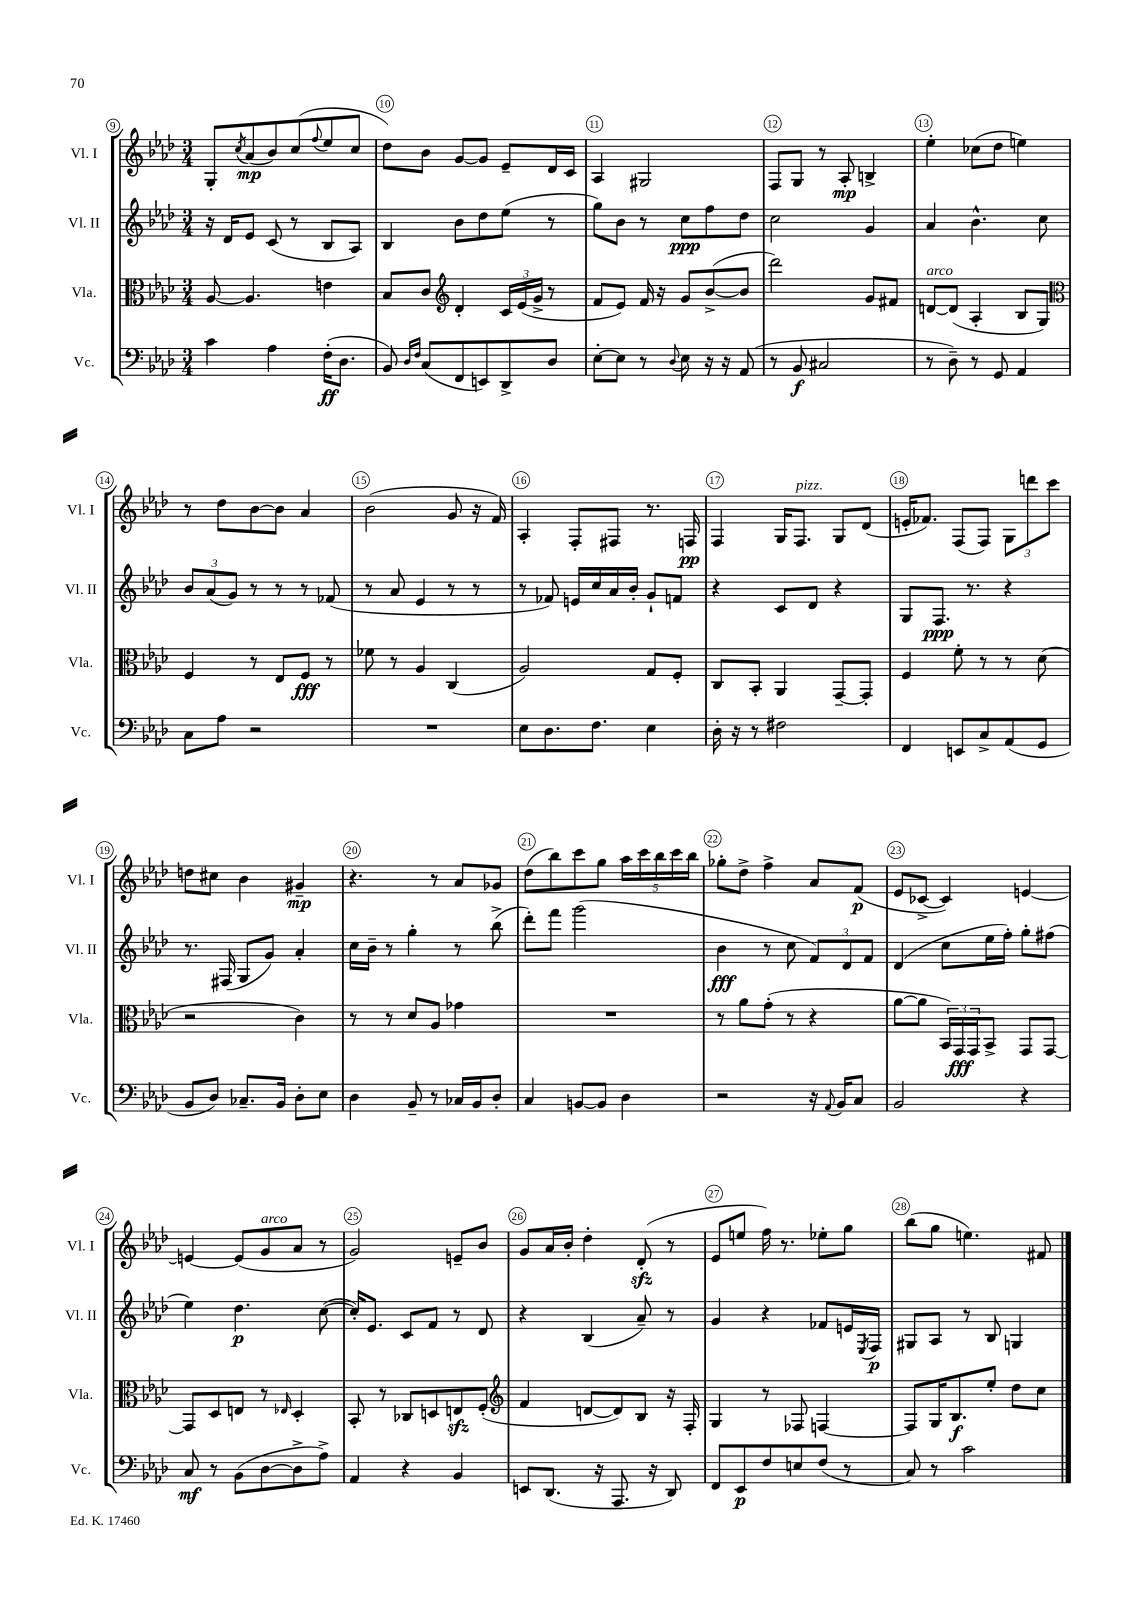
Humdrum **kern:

**kern	**kern	**kern	**kern
*staff4	*staff3	*staff2	*staff1
*clefF4	*clefC3	*clefG2	*clefG2
*k[b-e-a-d-]	*k[b-e-a-d-]	*k[b-e-a-d-]	*k[b-e-a-d-]
*M3/4	*M3/4	*M3/4	*M3/4
4c	[8A-	16r	8G'
.	.	16d-	.
.	.	.	8qcc
.	4.A-]	8e-	(8a-
4A-	.	(8c	8b-)
.	.	8r	(8cc
.	.	.	8qqff
(16F'	4e	8B-	8ee-
8.D-	.	.	.
.	.	8A-)	8cc
=	=	=	=
8BB-)	8B-	4B-	8dd-)
16qqD-	.	.	.
16qqF	.	.	.
(8C	8c	.	8b-
*	*clefG2	*	*
8FF	4d-'	8b-	[8g
8EE)	.	8dd-	8g]
8DD-^	24c	(8ee-	8e-~
.	(24e-	.	.
.	24g^	.	.
8D-	8r	8r	16d-
.	.	.	16c
=	=	=	=
[8E-'	8f	8gg)	4A-
8E-]	8e-)	8b-	.
8r	16f	8r	2G#
.	16r	.	.
8qqD-	.	.	.
8E-	8g	8cc	.
16r	([8b-^	8ff	.
16r	.	.	.
(8AA-	8b-]	8dd-	.
=	=	=	=
8r	2ddd-)	2cc	8F
8BB-	.	.	8G
2C#	.	.	8r
.	.	.	8A-'
.	8g	4g	4B^
.	8f#	.	.
=	=	=	=
8r	[8d	4a-	4ee-'
8D-~)	(8d]	.	.
8r	4A-'	4.b-^^	(8cc-
8GG	.	.	8dd-
4AA-	8B-	.	4ee)
.	8G)	8cc	.
=	=	=	=
*	*clefC3	*	*
8C	4F	12b-	8r
.	.	(12a-	.
8A-	.	.	8dd-
.	.	12g)	.
2r	8r	8r	[8b-
.	8E-	8r	8b-]
.	8F	8r	4a-
.	8r	(8f-	.
=	=	=	=
2.r	8f-	8r	(2b-
.	8r	8a-	.
.	4A-	4e-	.
.	(4C	8r	8g
.	.	8r	16r
.	.	.	16f)
=	=	=	=
8E-	2A-)	8r	4A-'
8.D-	.	8f-)	.
.	.	16e	8F'
8.F	.	16cc	.
.	.	16a-	8F#
.	.	16b-'	.
4E-	8G	8g`	8.r
.	8F'	8f	.
.	.	.	16F
=	=	=	=
16D-'	8C	4r	4F
16r	.	.	.
8r	8BB-'	.	.
2F#	4AA-	8c	16G
.	.	.	8.F
.	.	8d-	.
.	[8GG~	4r	8G
.	8GG']	.	(8d-
=	=	=	=
4FF	4F	8G	16e'
.	.	.	8.f-)
.	.	8.F	.
8EE	8f'	.	(8F
.	.	8.r	.
8C^	8r	.	8F)
(8AA-	8r	4r	12G
.	.	.	12ddd
8GG	(8d-	.	.
.	.	.	12ccc
=	=	=	=
8BB-	2r	8.r	8dd
8D-)	.	.	8cc#
.	.	(16F#	.
8.C-~	.	8G	4b-
.	.	8g)	.
16BB-	.	.	.
8D-'	4c)	4a-'	4g#~
8E-	.	.	.
=	=	=	=
4D-	8r	16cc	4.r
.	.	16b-~	.
.	8r	8r	.
8BB-~	8d-	4gg'	.
8r	8A-	.	8r
16C-	4g-	8r	8a-
16BB-	.	.	.
8D-'	.	(8bb-^	8g-
=	=	=	=
4C	2.r	8ddd-')	(8dd-
.	.	8fff	8bb-)
[8BB	.	(2ggg	8ccc
8BB]	.	.	8gg
4D-	.	.	20aa-
.	.	.	20ccc
.	.	.	20bb-
.	.	.	20ccc
.	.	.	20bb-
=	=	=	=
2r	8r	4b-	8gg-'
.	8a-	.	8dd-^
.	(8g'	8r	4ff^
.	8r	8cc	.
16r	4r	12f)	8a-
8qqAA-	.	.	.
16BB-	.	.	.
.	.	12d-	.
8C	.	.	(8f
.	.	12f	.
=	=	=	=
2BB-	[8a-	(4d-	8e-
.	8a-]	.	[8c-^
.	24BB-)	8cc	4c-])
.	24GG	.	.
.	24GG	.	.
.	8BB-^	16ee-	.
.	.	16ff')	.
4r	8GG	8gg'	[4e
.	[8GG	(8ff#	.
=	=	=	=
8C	8GG]	4ee-)	4e_
8r	8D-	.	.
(8BB-	8E	4.dd-	(8e]
[8D-	8r	.	8g
.	16qqE-	.	.
8D-^]	4D-'	.	8a-
8A-^)	.	([8cc	8r
=	=	=	=
4AA-	8BB-'	16cc'])	2g)
.	.	8.e-	.
.	8r	.	.
4r	8C-	8c	.
.	8D	8f	.
4BB-	8E	8r	8e~
.	(8F'	8d-	8b-
=	=	=	=
*	*clefG2	*	*
8EE	4f	4r	8g
(8.DD-	.	.	16a-
.	.	.	16b-'
.	[8d	(4B-	4dd-'
16r	.	.	.
8.AAA-	8d])	.	.
.	8B-	8a-~)	(8d-'
16r	.	.	.
8DD-)	16r	8r	8r
.	16F'	.	.
=	=	=	=
8FF	4G	4g	8e-
8EE-	.	.	8ee
8F	8r	4r	16ff)
.	.	.	8.r
8E	8F-	.	.
(8F	[4F	8f-	8ee-'
8r	.	16e	8gg
.	.	8qE-	.
.	.	16F	.
=	=	=	=
8C)	8F]	8G#	(8bb-
8r	16G	8A-	8gg
.	8.B-	.	.
2c	.	8r	4.ee)
.	8ee-'	8B-	.
.	8dd-	4G	.
.	8cc	.	8f#
==	==	==	==
*-	*-	*-	*-
